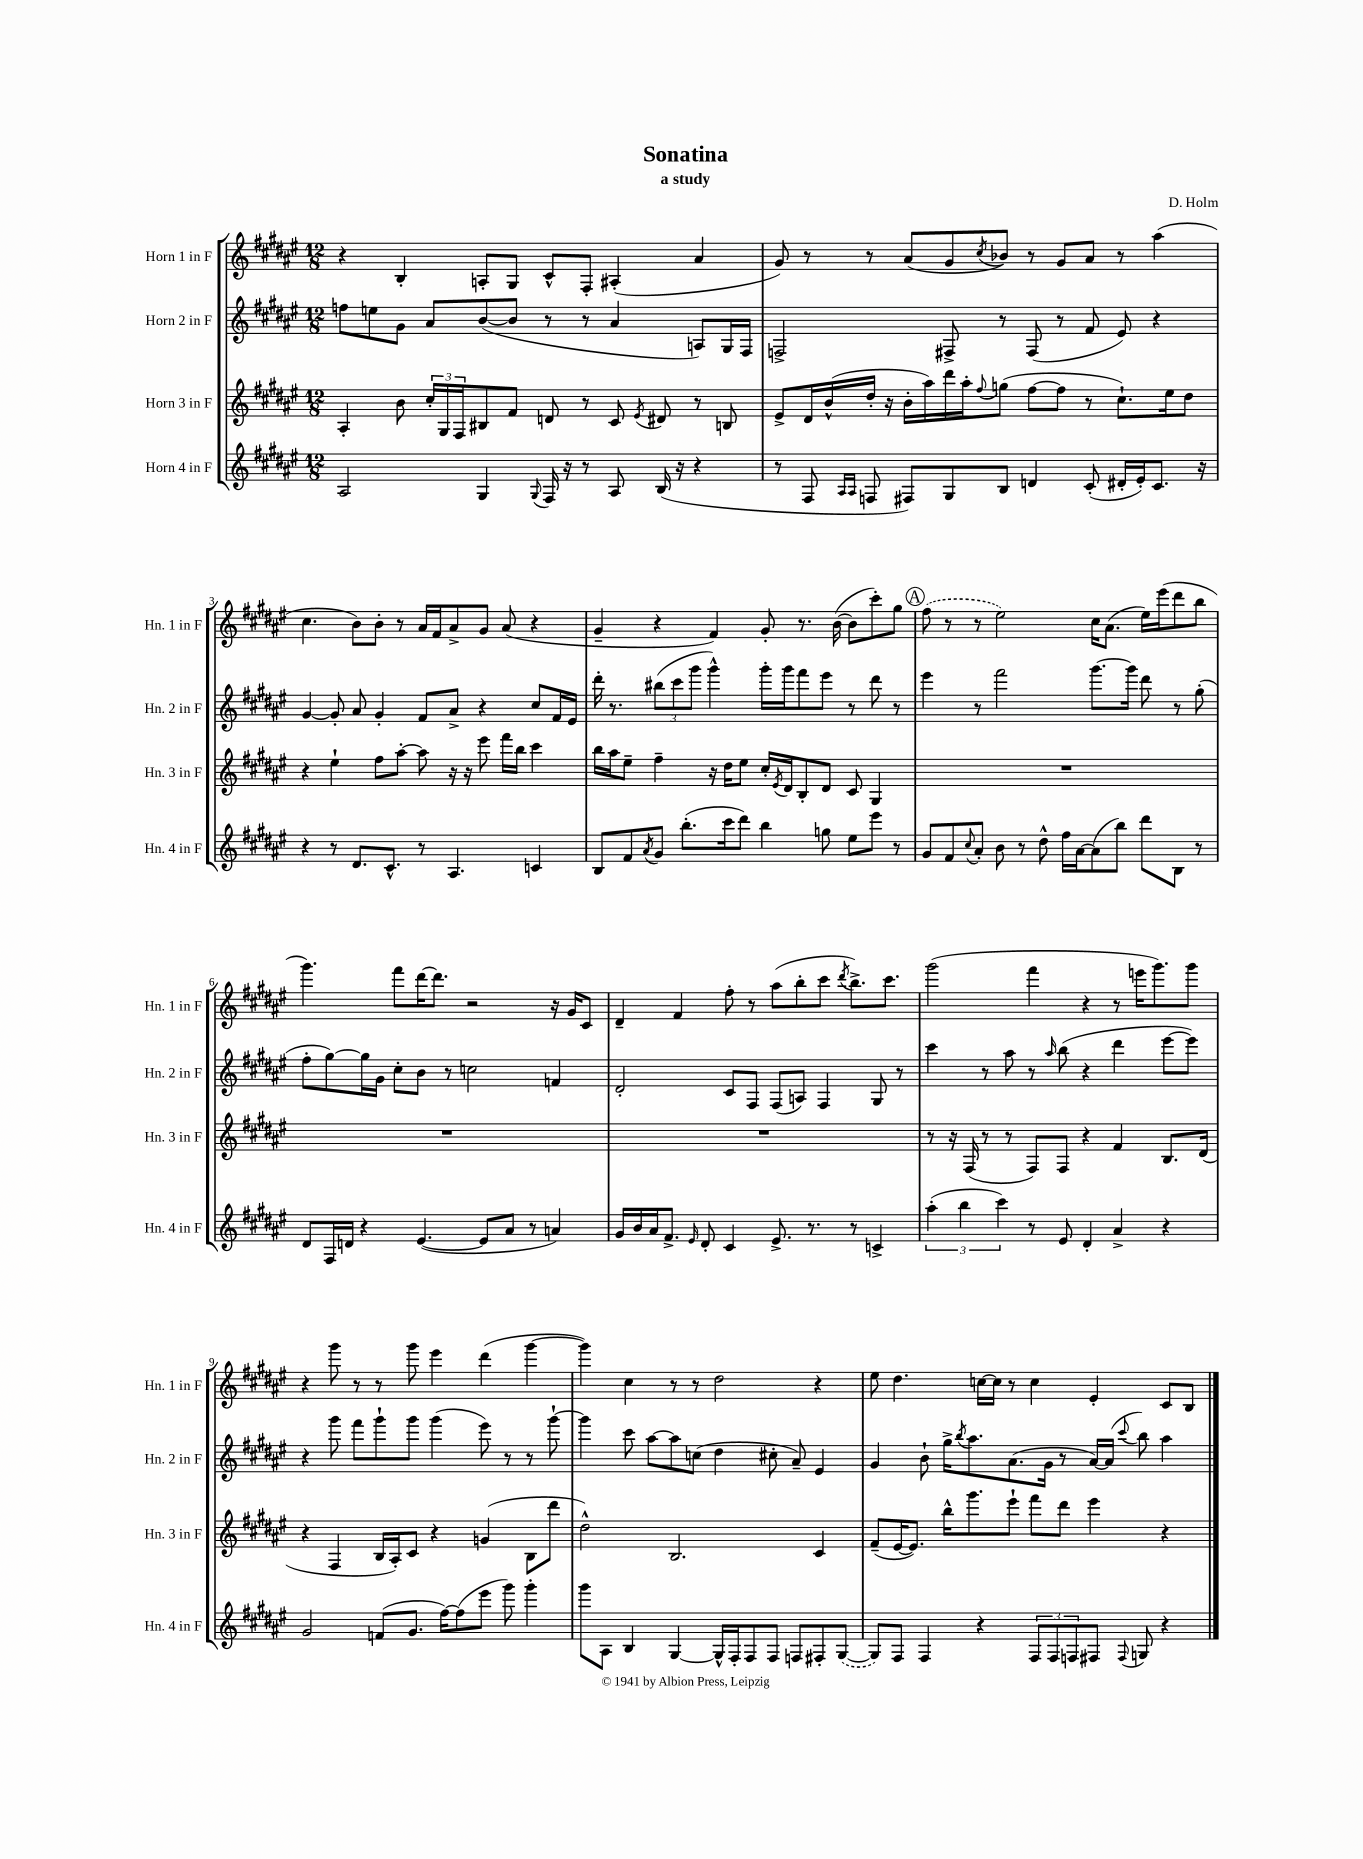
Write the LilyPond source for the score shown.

\header { title = "Sonatina" composer = "D. Holm" subtitle = "a study" }
<<
\new StaffGroup <<
\new Staff = "s0" \with { instrumentName = "Horn 1 in F" shortInstrumentName = "Hn. 1 in F" } {
    \clef treble \key fis \major \numericTimeSignature \time 12/8
    r4 b4-. a8-. gis8 cis'8-^ fis8-. ais4-.( ais'4 |
    gis'8) r8 r8 ais'8( gis'8 \acciaccatura { cis''8 } bes'8) r8 gis'8 ais'8 r8 ais''4( |
    cis''4. b'8) b'8-. r8 ais'16 fis'16 ais'8-> gis'8 ais'8( r4 |
    gis'4-- r4 fis'4) gis'8-. r8. b'16~( b'8 cis'''8-.) gis''8 |
    \mark \markup { \circle "A" } \once \slurDashed fis''8( r8 r8 eis''2) cis''16 ais'8.( eis''16) eis'''16( dis'''8 b''8 |
    gis'''4.) fis'''8 dis'''16~ dis'''8. r2 r16 gis'16 cis'8 |
    dis'4-- fis'4 fis''8-. r8 ais''8( b''8-. cis'''8 \acciaccatura { dis'''8 } b''8.->) cis'''8. |
    gis'''2( fis'''4 r4 r8 e'''16 gis'''8.) gis'''8 |
    r4 gis'''8 r8 r8 gis'''8 eis'''4 dis'''4( gis'''4~ |
    gis'''4) cis''4 r8 r8 dis''2 r4 |
    eis''8 dis''4. c''16~ c''16 r8 c''4 eis'4-. cis'8 b8 \bar "|." |
}
\new Staff = "s1" \with { instrumentName = "Horn 2 in F" shortInstrumentName = "Hn. 2 in F" } {
    \clef treble \key fis \major \numericTimeSignature \time 12/8
    f''8 e''8 gis'8 ais'8 b'8~( b'8 r8 r8 ais'4 a8) gis16 fis16 |
    f2-> fis8-> r8 fis8( r8 fis'8 eis'8) r4 |
    gis'4~ gis'8-. ais'8 gis'4-. fis'8 ais'8-> r4 cis''8 fis'16 eis'16 |
    dis'''16-. r8. \tuplet 3/2 { bis''8( cis'''8 gis'''8 } gis'''4-^) gis'''16-. gis'''16 fis'''8 eis'''8 r8 dis'''8 r8 |
    \mark \markup { \circle "A" } eis'''4 r8 fis'''2 gis'''8.~ gis'''16 dis'''8 r8 gis''8-.( |
    fis''8-. gis''8~) gis''16 gis'16 cis''8-. b'8 r8 c''2 f'4 |
    dis'2-. cis'8 fis8 fis8( a8) fis4 gis8 r8 |
    cis'''4 r8 ais''8 r8 \grace { ais''16 } b''8( r4 dis'''4 eis'''8~ eis'''8) |
    r4 gis'''8 fis'''8 gis'''8-! gis'''8 gis'''4( eis'''8) r8 r8 gis'''8~-! |
    gis'''4 cis'''8 ais''8~ ais''8 c''8( dis''4 cis''8-. ais'8--) eis'4 |
    gis'4 b'8-! gis''16-> \acciaccatura { b''8 } ais''8. ais'8.( gis'16 r8 ais'16~) ais'16( \appoggiatura { cis'''8 } b''8) ais''4 \bar "|." |
}
\new Staff = "s2" \with { instrumentName = "Horn 3 in F" shortInstrumentName = "Hn. 3 in F" } {
    \clef treble \key fis \major \numericTimeSignature \time 12/8
    ais4-. b'8 \tuplet 3/2 { cis''16-. gis16 fis16 } bis8 fis'8 d'8 r8 cis'8 \acciaccatura { eis'8 } dis'8 r8 b8 |
    eis'8-> dis'16 b'16-^( dis''16-. r16 b'16-. ais''16) dis'''16 ais''16-. \appoggiatura { fis''8 } g''8( fis''8~ fis''8 r8 cis''8.-!) eis''16 dis''8 |
    r4 eis''4-! fis''8 ais''8~-. ais''8 r16 r16 eis'''8 fis'''16 b''16 cis'''4 |
    b''16 ais''16 eis''8-- fis''4-- r16 dis''16 eis''8 cis''16-. \acciaccatura { eis'8 } dis'16 b8-. dis'8 cis'8 gis4 |
    \mark \markup { \circle "A" } R1. |
    R1. |
    R1. |
    r8 r16 fis16( r8 r8 fis8) fis8 r4 fis'4 b8. dis'16( |
    r4 fis4 b16 ais16-.) cis'8 r4 g'4( b8 dis'''8 |
    dis''2-^) b2. cis'4 |
    fis'8--( eis'16~ eis'8.) b''16-^ gis'''8. eis'''8-! fis'''8 dis'''8 eis'''4 r4 \bar "|." |
}
\new Staff = "s3" \with { instrumentName = "Horn 4 in F" shortInstrumentName = "Hn. 4 in F" } {
    \clef treble \key fis \major \numericTimeSignature \time 12/8
    ais2 gis4 \appoggiatura { gis8 } fis16 r16 r8 ais8 b16( r16 r4 |
    r8 fis8 \grace { ais16 ais16 } f8 fis8) gis8 b8 d'4 cis'8-.( dis'16-. eis'16-.) cis'8. r16 |
    r4 r8 dis'8. cis'8.-^ r8 ais4. c'4 |
    b8 fis'8 \acciaccatura { ais'8 } gis'8 b''8.-.( cis'''16 dis'''8) b''4 g''8 eis''8 eis'''8 r8 |
    \mark \markup { \circle "A" } gis'8 fis'8 \appoggiatura { cis''8 } ais'8-. b'8 r8 dis''8-^ fis''16 ais'16~ ais'8( b''8) dis'''8 b8 r8 |
    dis'8 fis16 d'16 r4 eis'4.~( eis'8 ais'8 r8 a'4) |
    gis'16 b'16 ais'16 fis'8.-> \grace { eis'16 } dis'8-. cis'4 eis'8.-> r8. r8 c'4-> |
    \tuplet 3/2 { ais''4-.( b''4 cis'''4) } r8 eis'8 dis'4-. ais'4-> r4 |
    gis'2 f'8( gis'8. fis''16~) fis''8( eis'''8 gis'''8) gis'''4-. |
    gis'''8 ais8 b4 gis4~ gis16-^ fis16-. fis8 fis8 f8 fis8-. \once \slurDashed gis8~( |
    gis8) fis8 fis4 r4 \tuplet 3/2 { fis8 fis8 f8 } fis8 \appoggiatura { fis8 } g8 r4 \bar "|." |
}
>>
>>
